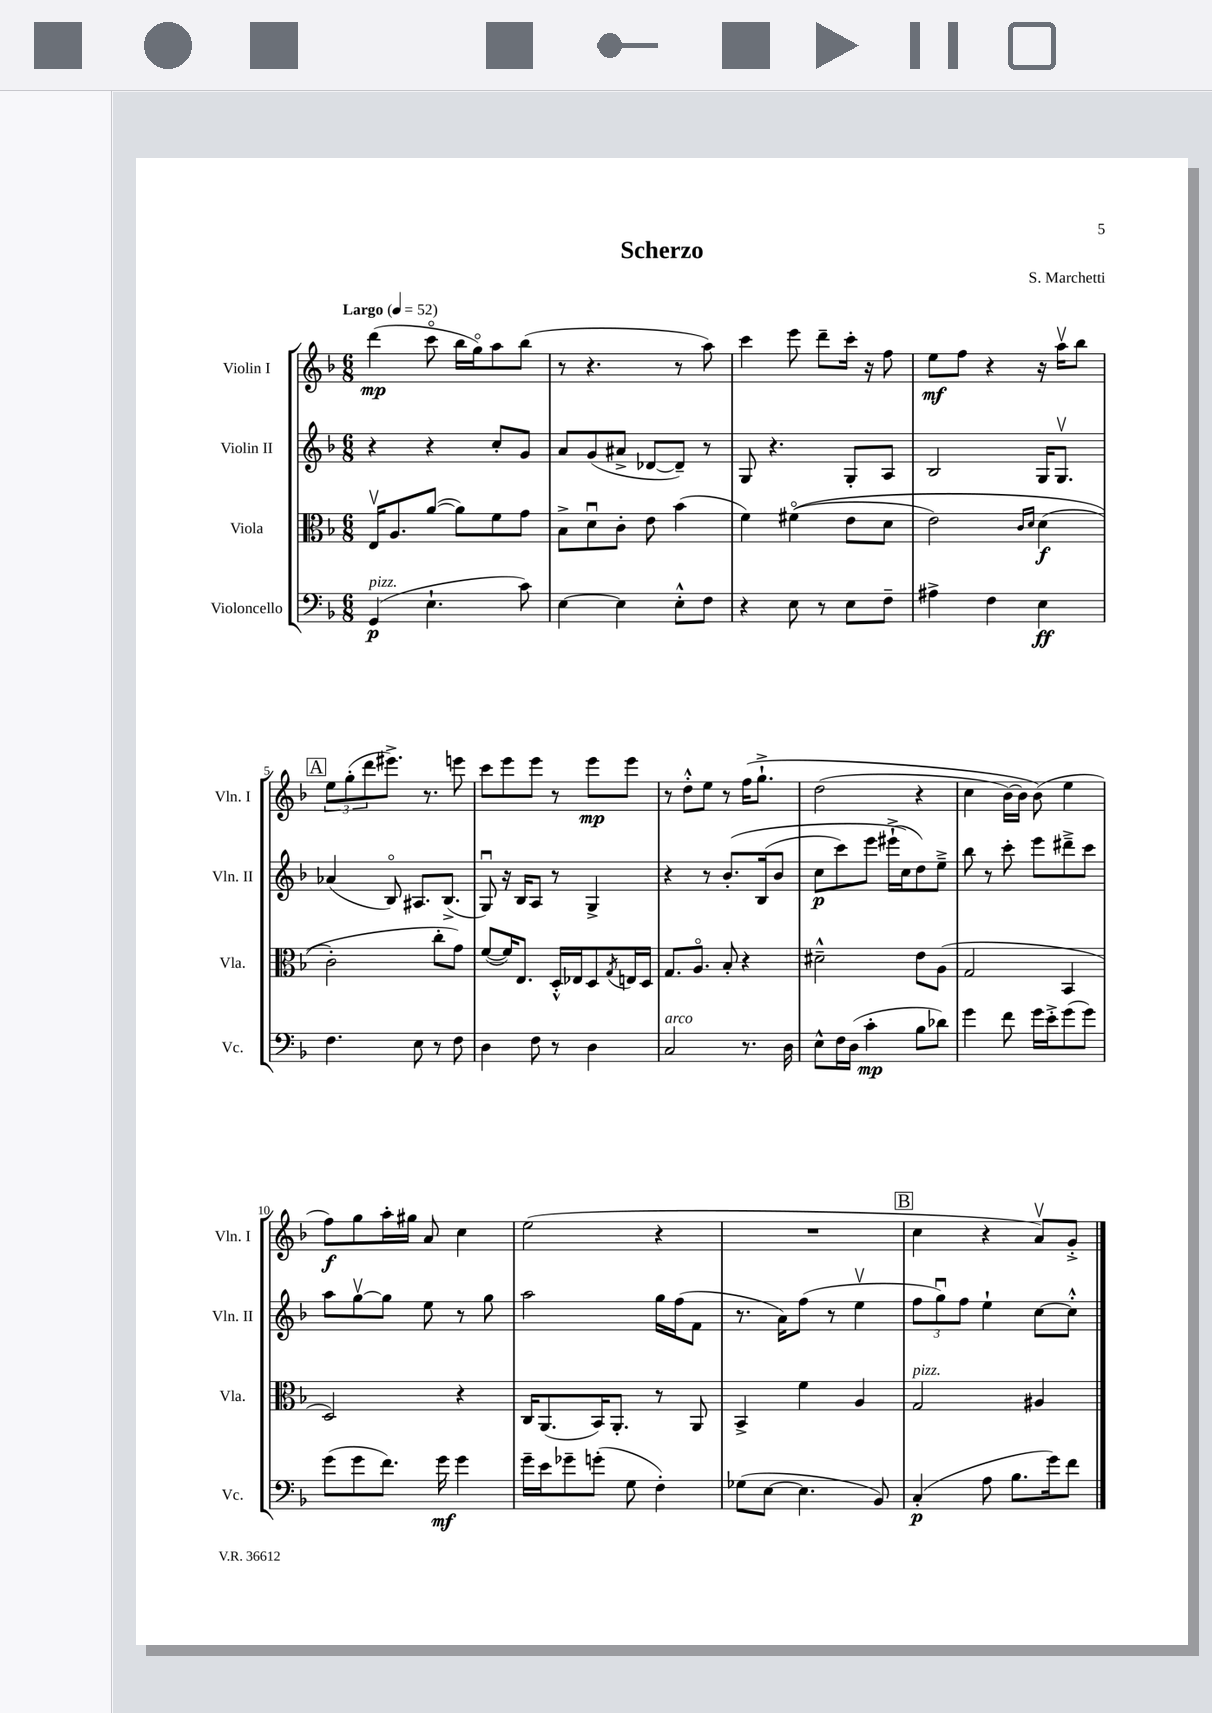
\header { title = "Scherzo" composer = "S. Marchetti" }
<<
\new StaffGroup <<
\new Staff = "s0" \with { instrumentName = "Violin I" shortInstrumentName = "Vln. I" } {
    \clef treble \key f \major \numericTimeSignature \time 6/8 \tempo "Largo" 4 = 52
    d'''4\mp( c'''8\flageolet bes''16 g''16\flageolet) a''8 bes''8( |
    r8 r4. r8 a''8) |
    c'''4 e'''8 d'''8-- c'''16-. r16 f''8 |
    e''8\mf f''8 r4 r16 a''16\upbow bes''8 |
    \mark \markup { \box "A" } \tuplet 3/2 { e''8 g''8-.( d'''8 } eis'''8.->) r8. e'''8 |
    c'''8 e'''8 e'''8 r8 e'''8\mp e'''8 |
    r8 d''8-.-^ e''8 r8 f''16\( g''8.-!-> |
    d''2( r4 |
    c''4 bes'16~) bes'16 bes'8(\) e''4 |
    f''8\f) g''8 a''16-. gis''16 a'8 c''4 |
    e''2( r4 |
    R2. |
    \mark \markup { \box "B" } c''4 r4 a'8\upbow) g'8-.-> \bar "|." |
}
\new Staff = "s1" \with { instrumentName = "Violin II" shortInstrumentName = "Vln. II" } {
    \clef treble \key f \major \numericTimeSignature \time 6/8
    r4 r4 c''8-. g'8 |
    a'8 g'8( ais'8-> des'8~ des'8--) r8 |
    g8 r4. g8-. a8 |
    bes2 g16 g8.\upbow |
    \mark \markup { \box "A" } aes'4( bes8\flageolet) ais8. bes8.->( |
    g8\downbow) r16 bes16 a8 r8 g4-> |
    r4 r8 bes'8.-.\( bes16( bes'8 |
    c''8\p c'''8) e'''8 eis'''16-!->( c''16\) d''8) e''8---> |
    bes''8 r8 c'''8-. e'''8 dis'''8---> c'''8 |
    a''8 g''8~\upbow g''8 e''8 r8 g''8 |
    a''2 g''16 f''16( f'8 |
    r8. a'16) f''8( r8 e''4\upbow |
    \mark \markup { \box "B" } \tuplet 3/2 { f''8 g''8\downbow) f''8 } e''4-! c''8~ c''8-.-^ \bar "|." |
}
\new Staff = "s2" \with { instrumentName = "Viola" shortInstrumentName = "Vla." } {
    \clef alto \key f \major \numericTimeSignature \time 6/8
    e16\upbow a8. a'8~( a'8) f'8 g'8 |
    bes8-> d'8\downbow c'8-. e'8 bes'4( |
    f'4) fis'4\flageolet(\( e'8 d'8 |
    e'2) \grace { c'16 d'16 } d'4\f( |
    \mark \markup { \box "A" } c'2-.\) c''8-. g'8) |
    f'8~( f'16) e8. d16-.-^ ees16 d8 \acciaccatura { g8 } e16 d16 |
    g8. a8.\flageolet bes8-. r4 |
    dis'2---^ e'8 a8( |
    g2 bes,4 |
    d2) r4 |
    c16 a,8.( bes,16) a,8.-. r8 a,8 |
    bes,4-> f'4 a4 |
    \mark \markup { \box "B" } g2^\markup { \italic "pizz." } ais4 \bar "|." |
}
\new Staff = "s3" \with { instrumentName = "Violoncello" shortInstrumentName = "Vc." } {
    \clef bass \key f \major \numericTimeSignature \time 6/8
    g,4\p^\markup { \italic "pizz." }( e4.-! c'8) |
    e4~ e4 e8-.-^ f8 |
    r4 e8 r8 e8 f8-- |
    ais4-> f4 e4\ff |
    \mark \markup { \box "A" } f4. e8 r8 f8 |
    d4 f8 r8 d4 |
    c2^\markup { \italic "arco" } r8. d16 |
    e8-^ f16 d16( c'4-.\mp bes8 des'8) |
    g'4 f'8 g'16 e'16-.-> g'8( g'8) |
    g'8( g'8 f'8.) g'16\mf g'4 |
    g'16-- e'16 ges'8-- g'8-.( g8 f4-.) |
    ges8( e8~ e4. bes,8) |
    \mark \markup { \box "B" } c4-.\p( a8 bes8. g'16) f'8 \bar "|." |
}
>>
>>
